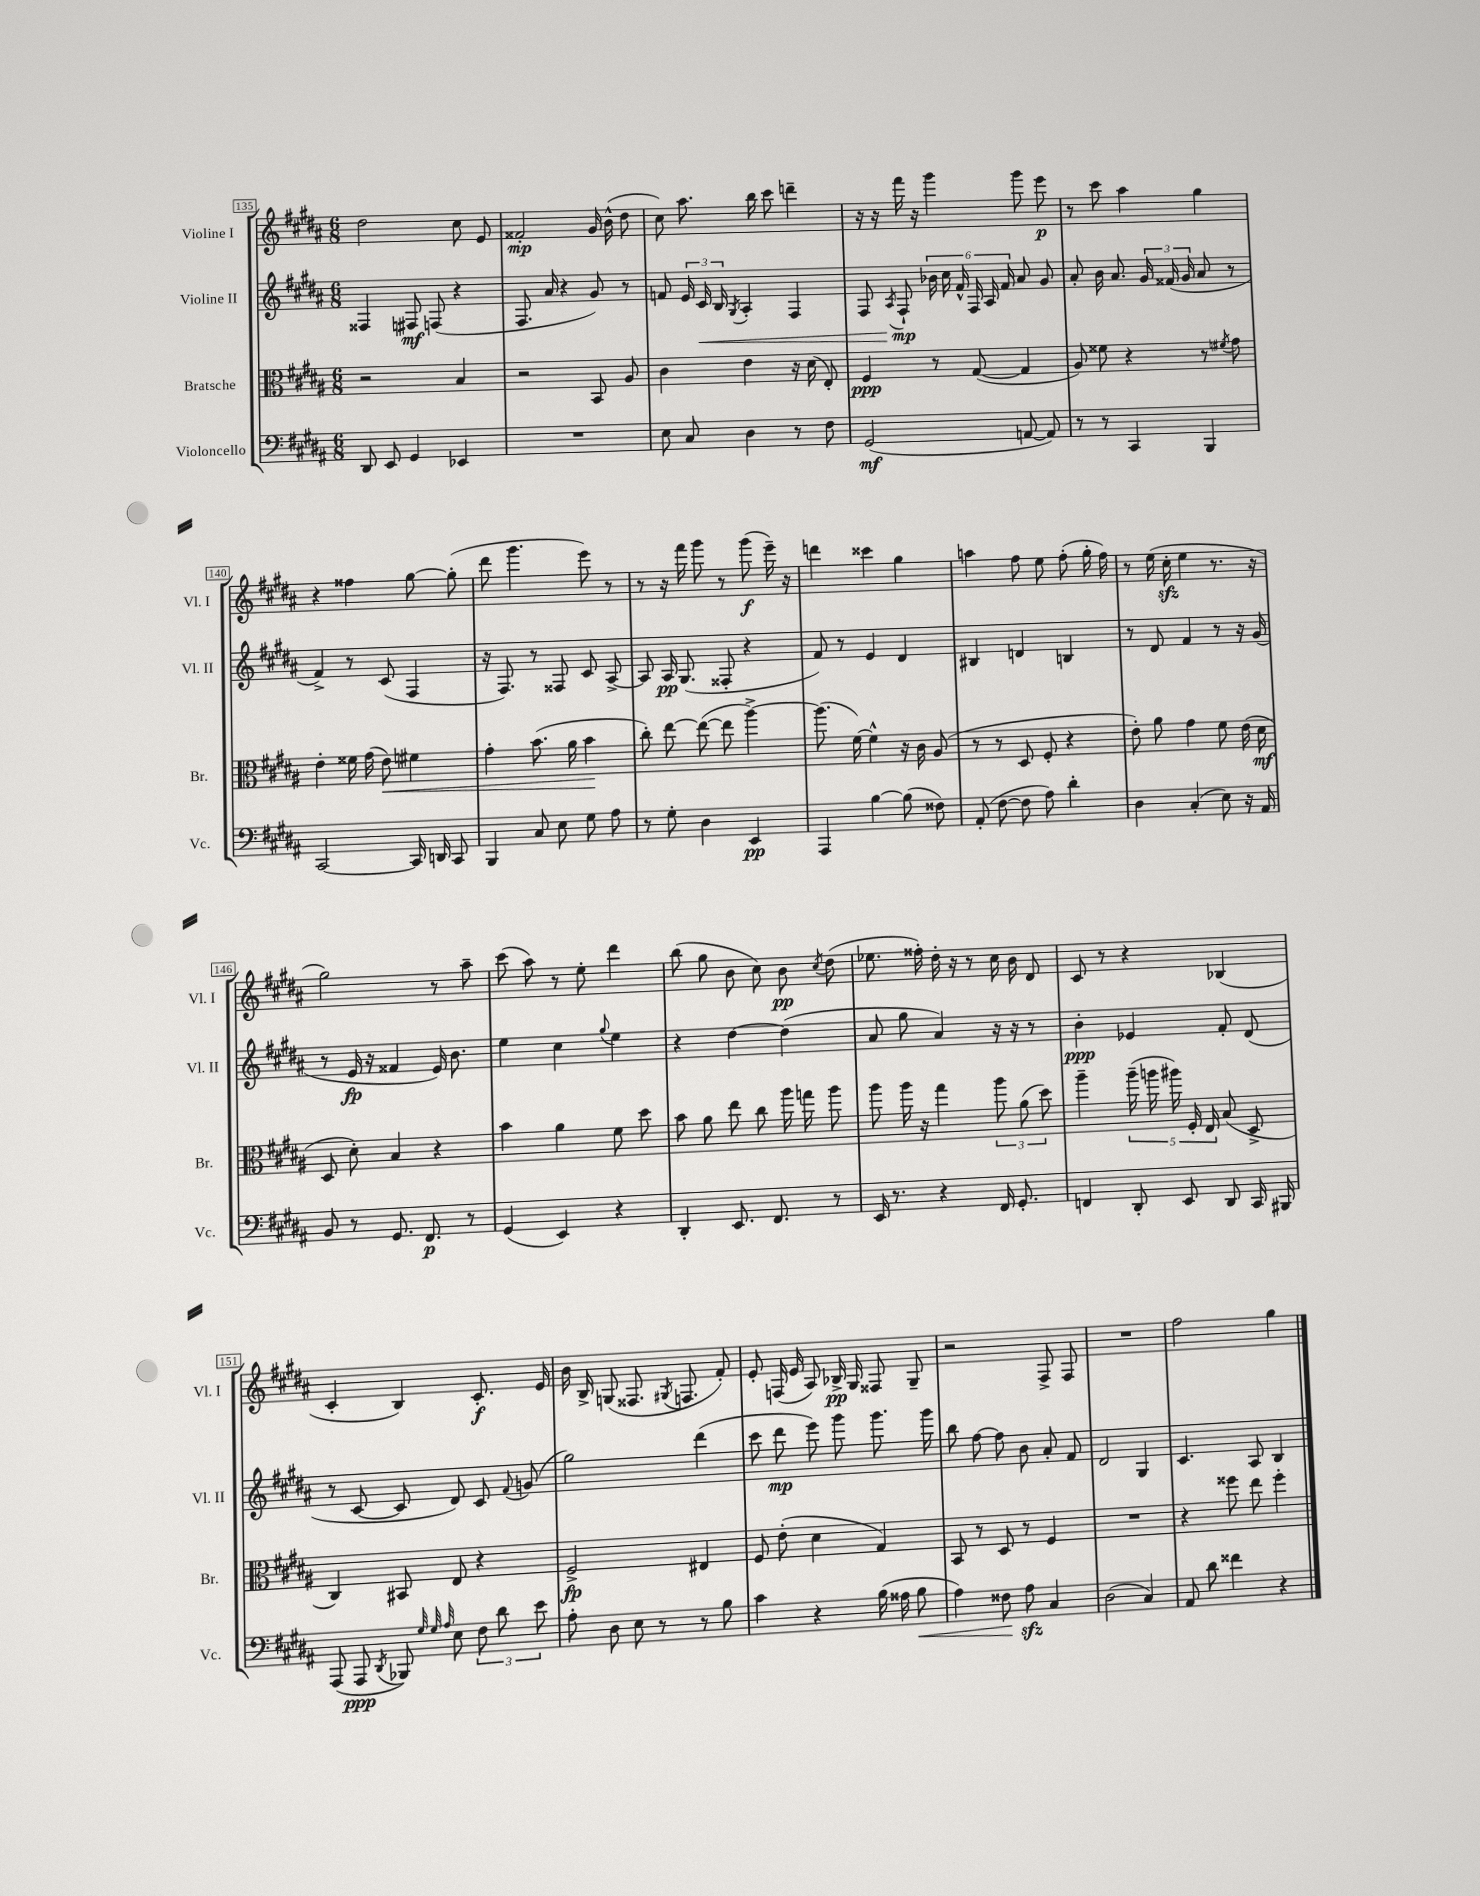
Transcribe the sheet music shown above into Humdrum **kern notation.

**kern	**dynam	**kern	**dynam	**kern	**dynam	**kern	**dynam
*part4	*part4	*part3	*part3	*part2	*part2	*part1	*part1
*staff4	*staff4	*staff3	*staff3	*staff2	*staff2	*staff1	*staff1
*I"Violoncello	*	*I"Bratsche	*	*I"Violine II	*	*I"Violine I	*
*I'Vc.	*	*I'Br.	*	*I'Vl. II	*	*I'Vl. I	*
*clefF4	*	*clefC3	*	*clefG2	*	*clefG2	*
*k[f#c#g#d#a#]	*	*k[f#c#g#d#a#]	*	*k[f#c#g#d#a#]	*	*k[f#c#g#d#a#]	*
*M6/8	*	*M6/8	*	*M6/8	*	*M6/8	*
=135	=135	=135	=135	=135	=135	=135	=135
8DD#/	.	2r	.	4F##X/	.	2dd#\	.
8EE/	.	.	.	.	.	.	.
4GG#/	.	.	.	8F#X/	mf	.	.
.	.	.	.	(8Fn/	.	.	.
4EE-X/	.	4B/	.	4r	.	8cc#\	.
.	.	.	.	.	.	8e/	.
=136	=136	=136	=136	=136	=136	=136	=136
2.r	.	2r	.	8.F#/	.	2f##X'/	mp
.	.	.	.	16a#/	.	.	.
.	.	.	.	4r	.	.	.
.	.	8BB/	.	8g#/)	.	16g#/	.
.	.	.	.	.	.	(16b^^\	.
.	.	8A#/	.	8r	.	8dd#\	.
=137	=137	=137	=137	=137	=137	=137	=137
8E\	.	4c#\	.	8fn/	.	8cc#\)	.
8C#/	.	.	.	24e/	.	8.aa#\	.
!	!	!	!	!	!LO:HP:b	!	!
.	.	.	.	24c#/	<	.	.
.	.	.	.	24B/	.	.	.
.	.	.	.	8qG#/	.	.	.
4D#\	.	4e\	.	4A#'/	.	.	.
.	.	.	.	.	.	16bb\	.
.	.	.	.	.	.	8ccc#\	.
8r	.	16r	.	4F#/	.	4dddn~\	.
.	.	(16d#\	.	.	.	.	.
8F#\	.	8E'/)	.	.	.	.	.
=138	=138	=138	=138	=138	=138	=138	=138
(2GG#/	mf	4F#/	ppp	8F#/	.	16r	.
.	.	.	.	.	.	16r	.
.	.	.	.	8qA#/	.	.	.
.	.	.	.	8F#`/	mp	16fff#\	.
.	.	.	.	.	.	16r	.
.	.	8r	.	24b-X\	[	4ggg#\	.
.	.	.	.	24cc#\	.	.	.
.	.	.	.	24f#^^/	.	.	.
.	.	([8G#/	.	24F#/	.	.	.
.	.	.	.	24A#/	.	.	.
.	.	.	.	24f#/	.	.	.
[8AAn/	.	4G#/]	.	8a#/	.	8ggg#\	.
8AA/])	.	.	.	8g#/	.	8eee\	p
=139	=139	=139	=139	=139	=139	=139	=139
8r	.	8A#/)	.	8a#'/	.	8r	.
8r	.	8f##X\	.	16b\	.	8ccc#\	.
.	.	.	.	8.a#/	.	.	.
4CC#/	.	4r	.	.	.	4aa#\	.
.	.	.	.	24g#/	.	.	.
.	.	.	.	(24f##X/	.	.	.
.	.	.	.	24g#/	.	.	.
4BBB/	.	8r	.	8a#/	.	4gg#\	.
.	.	8qf#X/	.	.	.	.	.
.	.	8g#\	.	8r	.	.	.
!!LO:LB:g=z
=140	=140	=140	=140	=140	=140	=140	=140
[2CC#/	.	4e'\	.	4f#^/)	.	4r	.
.	.	16f##X\	.	8r	.	4ff##X\	.
.	.	(16g#\	.	.	.	.	.
!	!	!	!LO:HP:b	!	!	!	!
.	.	8e\)	<	(8c#/	.	.	.
16CC#/]	.	4f#X\	.	4F#/	.	[8gg#\	.
16DDn/	.	.	.	.	.	.	.
8CC#/	.	.	.	.	.	(8gg#'\]	.
=141	=141	=141	=141	=141	=141	=141	=141
4BBB/	.	4g#'\	.	16r	.	8ddd#\	.
.	.	.	.	8.F#/)	.	.	.
.	.	.	.	.	.	4.ggg#\	.
8C#/	.	(8.b\	.	8r	.	.	.
8E\	.	.	.	8F##X/	.	.	.
.	.	16a#\	.	.	.	.	.
8G#\	.	4b\	.	8c#/	.	8eee\)	.
8A#\	.	.	.	[8A#^/	.	8r	.
.	.	.	[	.	.	.	.
=142	=142	=142	=142	=142	=142	=142	=142
8r	.	8cc#'\)	.	8A#/]	.	8r	.
8G#'\	.	[8ee\	.	16A#/	pp	16r	.
.	.	.	.	(8.G#/	.	16fff#\	.
4D#\	.	(8ee\_	.	.	.	8ggg#\	.
.	.	8ee\]	.	8F##X'/	.	8r	.
4EE/	pp	[4aa#^\)	.	4r	.	(8ggg#\	f
.	.	.	.	.	.	16eee~\)	.
.	.	.	.	.	.	16r	.
=143	=143	=143	=143	=143	=143	=143	=143
4AAA#/	.	(8.aa#\]	.	8f#/)	.	4dddn\	.
.	.	.	.	8r	.	.	.
.	.	[16f#\)	.	.	.	.	.
[4B\	.	4f#^^\]	.	4e/	.	4ccc##X\	.
(8B\]	.	16r	.	4d#/	.	4gg#\	.
.	.	16c#\	.	.	.	.	.
8F##X\)	.	(8A#/	.	.	.	.	.
=144	=144	=144	=144	=144	=144	=144	=144
(8AA#'/	.	8r	.	4B#X/	.	4aan\	.
[8F#\	.	8r	.	.	.	.	.
8F#\]	.	8D#/	.	4dn/	.	8ff#\	.
8A#\)	.	8F#'/	.	.	.	8ee\	.
4d#'\	.	4r	.	4Bn/	.	(8ff#'\	.
.	.	.	.	.	.	16gg#'\	.
.	.	.	.	.	.	16ff#\)	.
=145	=145	=145	=145	=145	=145	=145	=145
4D#\	.	8e'\)	.	8r	.	8r	.
.	.	8a#\	.	8d#/	.	(16ee\	.
.	.	.	.	.	.	16cc#zz'\	.
(4C#'/	.	4g#\	.	4f#/	.	4ee\	.
8E\)	.	8f#\	.	8r	.	8.r	.
16r	.	(16e\	.	16r	.	.	.
16AA#/	.	16d#\	mf	(16g#/	.	16r	.
!!LO:LB:g=z
=146	=146	=146	=146	=146	=146	=146	=146
8BB/	.	8D#/	.	8r	.	2gg#\)	.
8r	.	8d#'\)	.	16e/	fp	.	.
.	.	.	.	16r	.	.	.
8.GG#/	.	4B/	.	4f##X/	.	.	.
8.FF#/	p	.	.	.	.	.	.
.	.	4r	.	16e/)	.	8r	.
.	.	.	.	8.b\	.	.	.
8r	.	.	.	.	.	8aa#~\	.
=147	=147	=147	=147	=147	=147	=147	=147
(4GG#/	.	4b\	.	4ee\	.	(8ccc#\	.
.	.	.	.	.	.	8aa#\)	.
4EE/)	.	4a#\	.	4cc#\	.	8r	.
.	.	.	.	.	.	8ee'\	.
.	.	.	.	8qqgg#/	.	.	.
4r	.	8f#\	.	4ee\	.	4ddd#\	.
.	.	8dd#\	.	.	.	.	.
=148	=148	=148	=148	=148	=148	=148	=148
4DD#'/	.	8b\	.	4r	.	(8bb\	.
.	.	8a#\	.	.	.	8gg#\	.
8.EE/	.	8ee\	.	[4dd#\	.	8b\	.
.	.	8cc#\	.	.	.	8cc#\)	.
8.FF#/	.	.	.	.	.	.	.
.	.	16aa#\	.	(4dd#\]	.	8b\	pp
.	.	16ggn\	.	.	.	.	.
.	.	.	.	.	.	8qcc#/	.
8r	.	8aa#\	.	.	.	(8dd#\	.
=149	=149	=149	=149	=149	=149	=149	=149
16EE/	.	8aa#\	.	8a#/	.	8.ee-X\	.
8.r	.	.	.	.	.	.	.
.	.	16aa#\	.	8gg#\	.	.	.
.	.	16r	.	.	.	16ff##X'\)	.
4r	.	4gg#\	.	4a#/)	.	16dd#'\	.
.	.	.	.	.	.	16r	.
.	.	.	.	.	.	8r	.
16FF#/	.	12aa#\	.	16r	.	16cc#\	.
8.GG#'/	.	.	.	16r	.	16b\	.
.	.	(12a#\	.	.	.	.	.
.	.	.	.	8r	.	8d#/	.
.	.	12dd#\)	.	.	.	.	.
=150	=150	=150	=150	=150	=150	=150	=150
4FFn/	.	4aa#~\	.	4b'\	ppp	8c#/	.
.	.	.	.	.	.	8r	.
8DD#'/	.	(20aa#~\	.	4e-X/	.	4r	.
.	.	20aan\	.	.	.	.	.
.	.	20aa#X\)	.	.	.	.	.
8EE/	.	.	.	.	.	.	.
.	.	20F#'/	.	.	.	.	.
.	.	20E/	.	.	.	.	.
8DD#/	.	(8B/	.	8f#'/	.	(4B-X/	.
16CC#/	.	8D#^/	.	(8d#/	.	.	.
16BBB#X/	.	.	.	.	.	.	.
!!LO:LB:g=z
=151	=151	=151	=151	=151	=151	=151	=151
(8AAA#/	.	4C#/)	.	8r	.	4c#'/	.
8AAA#/	ppp	.	.	[8c#/	.	.	.
8qDD#/	.	.	.	.	.	.	.
8BBB-X/)	.	8BB#X/	.	8c#/]	.	4B/)	.
32qqG#/	.	.	.	.	.	.	.
32qqG#/	.	.	.	.	.	.	.
32qqA#/	.	.	.	.	.	.	.
8E\	.	8E/	.	8d#/)	.	.	.
12F#\	.	4r	.	8c#/	.	8.c#'/	f
12d#\	.	.	.	.	.	.	.
.	.	.	.	8qqf#/	.	.	.
.	.	.	.	(8gn/	.	.	.
12e\	.	.	.	.	.	.	.
.	.	.	.	.	.	16e/	.
=152	=152	=152	=152	=152	=152	=152	=152
8A#'\	.	2F#^/	fp	2gg#\)	.	16b\	.
.	.	.	.	.	.	16B^/	.
8D#\	.	.	.	.	.	(8Gn/	.
8E\	.	.	.	.	.	8.F##X/	.
8r	.	.	.	.	.	.	.
.	.	.	.	.	.	8qG#X/	.
.	.	.	.	.	.	8.Fn/	.
8r	.	4E#X/	.	(4ddd#\	.	.	.
8B\	.	.	.	.	.	8f#'/)	.
=153	=153	=153	=153	=153	=153	=153	=153
4c#\	.	8F#/	.	8ccc#\	.	8e'/	.
.	.	(8e'\	.	8ddd#\	mp	(16Fn/	.
.	.	.	.	.	.	16e/	.
4r	.	4d#\	.	8eee\)	.	8A#/)	.
.	.	.	.	8ggg#\	.	16B-X^/	pp
.	.	.	.	.	.	16G#/	.
(16B\	.	4G#/)	.	8.ggg#\	.	8F##X/	.
16A##X\	.	.	.	.	.	.	.
!	!LO:HP:b	!	!	!	!	!	!
8B\	<	.	.	.	.	8G#~/	.
.	.	.	.	16ggg#\	.	.	.
=154	=154	=154	=154	=154	=154	=154	=154
4A#\)	.	8BB/	.	8bb\	.	2r	.
.	.	8r	.	[8ff#\	.	.	.
8F##X\	.	8D#/	.	8ff#\]	.	.	.
8A#zz\	[	8r	.	8b\	.	.	.
4C#/	.	4F#/	.	8a#'/	.	8F#^/	.
.	.	.	.	8f#/	.	8F#/	.
=155	=155	=155	=155	=155	=155	=155	=155
(2D#\	.	2.r	.	2d#/	.	2.r	.
4C#/)	.	.	.	4G#/	.	.	.
=156	=156	=156	=156	=156	=156	=156	=156
8AA#/	.	4r	.	4.c#/	.	2ff#\	.
8d#\	.	.	.	.	.	.	.
4f##X\	.	8ff##X\	.	.	.	.	.
.	.	8ee\	.	8A#/	.	.	.
4r	.	4ff##'\	.	4B/	.	4gg#\	.
==	==	==	==	==	==	==	==
*-	*-	*-	*-	*-	*-	*-	*-
